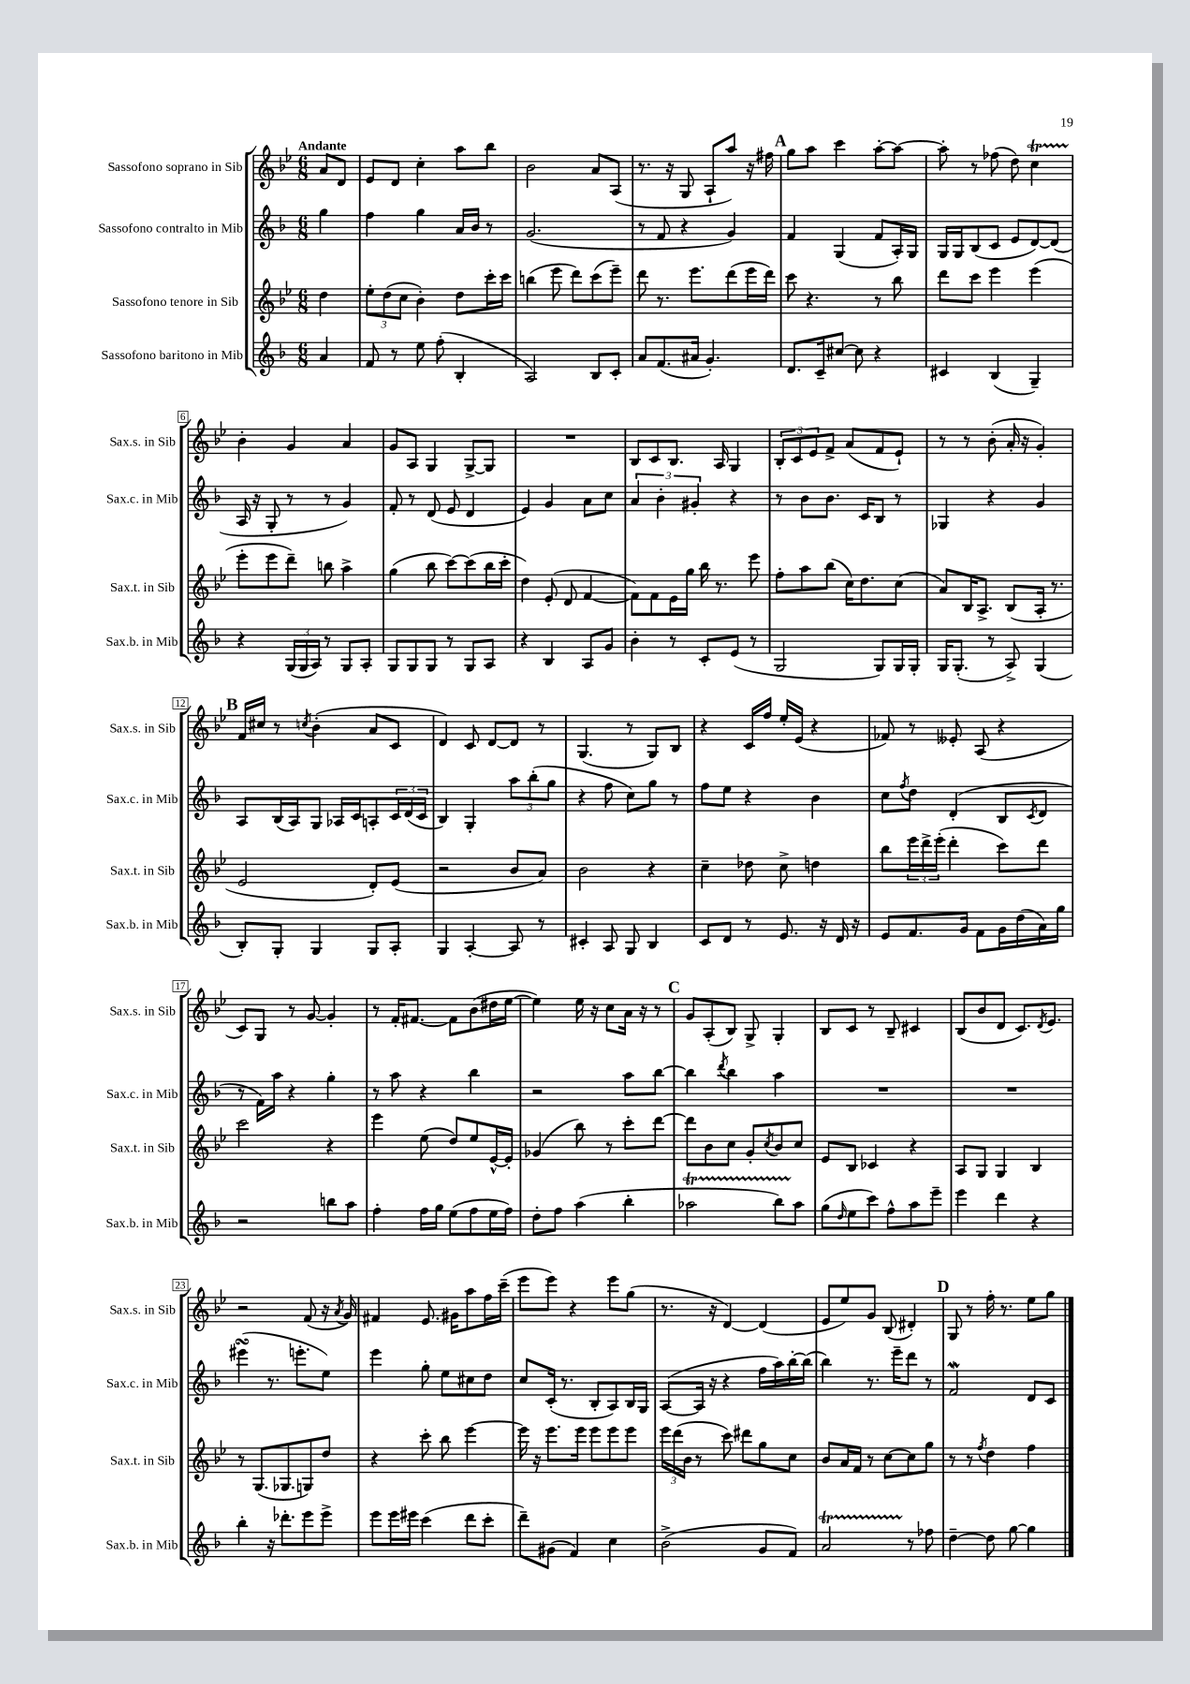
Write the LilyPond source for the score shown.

<<
\new StaffGroup <<
\new Staff = "s0" \with { instrumentName = "Sassofono soprano in Sib" shortInstrumentName = "Sax.s. in Sib" } {
    \clef treble \key bes \major \numericTimeSignature \time 6/8 \partial 4 \tempo "Andante"
    a'8 d'8 |
    ees'8 d'8 c''4-. a''8 bes''8 |
    bes'2 a'8 a8( |
    r8. r16 g8 a8-! a''8) r16 fis''16 |
    \mark \markup { \bold "A" } g''8 a''8 c'''4 a''8~-. a''8~ |
    a''8-. r8 fes''8( d''8) c''4\startTrillSpan |
    bes'4-.\stopTrillSpan g'4 a'4 |
    g'8 a8 g4 g8~-> g8 |
    R2. |
    bes8 c'8 bes8. a16 g4 |
    \tuplet 3/2 { bes8-. c'8 ees'8 } f'8-> a'8( f'8 ees'8-!) |
    r8 r8 bes'8-.( a'16-. r16 g'4-.) |
    \mark \markup { \bold "B" } f'16 cis''16 r8 \acciaccatura { c''8 } bes'4-.( a'8 c'8 |
    d'4) c'8 d'8~ d'8 r8 |
    g4.( r8 g8) bes8 |
    r4 c'16 f''16 ees''16-. ees'16( r4 |
    fes'8) r8 eeses'8-. a8( r4 |
    c'8) g8 r8 g'8~ g'4-. |
    r8 f'16-. fis'8.~ fis'8 bes'8( dis''16 ees''16~ |
    ees''4) ees''16 r16 c''8 a'16 r16 r8 |
    \mark \markup { \bold "C" } g'8 a8-.( bes8) g8-> g4-. |
    bes8 c'8 r8 bes8-- cis'4 |
    bes8( bes'8 d'8 c'8.) \acciaccatura { d'8 } ees'8. |
    r2 f'8( r16 \acciaccatura { a'8 } g'16) |
    fis'4 ees'8. gis'16 a''8 f''16 c'''16--( |
    ees'''8 ees'''8) r4 ees'''8 g''8( |
    r8. r16 d'4~) d'4( |
    ees'8 ees''8) g'8 bes8( dis'4-.) |
    \mark \markup { \bold "D" } g8 r8 f''16-. r8. ees''8 g''8 \bar "|." |
}
\new Staff = "s1" \with { instrumentName = "Sassofono contralto in Mib" shortInstrumentName = "Sax.c. in Mib" } {
    \clef treble \key f \major \numericTimeSignature \time 6/8 \partial 4
    g''4 |
    f''4 g''4 a'16 bes'16 r8 |
    g'2.( |
    r8 f'8 r4 g'4) |
    \mark \markup { \bold "A" } f'4 g4( f'8 a16-.) g16 |
    g16 g16 bes8( c'8 e'8 d'8~) d'8( |
    a16 r16 g8-. r8 r8 g'4) |
    f'8-. r8 d'8( e'8 d'4 |
    e'4) g'4 a'8 c''8 |
    \tuplet 3/2 { a'4 bes'4-. gis'4-. } r4 |
    r8 bes'8 bes'8. c'16 bes8 r8 |
    ges4 r4 g'4 |
    \mark \markup { \bold "B" } a8 bes16( a16) g8 aes16 c'16 a8-. \tuplet 3/2 { c'16 d'16( c'16 } |
    bes4) g4-. \tuplet 3/2 { a''8 bes''8-.( g''8 } |
    r4 f''8 c''8) g''8 r8 |
    f''8 e''8 r4 bes'4 |
    c''8 \acciaccatura { f''8 } d''8 d'4-.( bes8 \acciaccatura { c'8 } d'8 |
    r8 f'16) a''16 r4 g''4-. |
    r8 a''8 r4 bes''4 |
    r2 a''8 bes''8~ |
    \mark \markup { \bold "C" } bes''4 \acciaccatura { d'''8 } bes''4 a''4 |
    R2. |
    R2. |
    eis'''4\turn( r8. e'''8.-. e''8) |
    e'''4 g''8-. e''8 cis''8 d''8 |
    c''8 c'16-.( r8. bes8-. a8) bes16 g16 |
    a8~( a16 r16 r4 f''16 a''16) bes''16~-. bes''16( |
    bes''4) r8. e'''16-- d'''8 r8 |
    \mark \markup { \bold "D" } f'2\mordent d'8 c'8 \bar "|." |
}
\new Staff = "s2" \with { instrumentName = "Sassofono tenore in Sib" shortInstrumentName = "Sax.t. in Sib" } {
    \clef treble \key bes \major \numericTimeSignature \time 6/8 \partial 4
    d''4 |
    \tuplet 3/2 { ees''8-. d''8( c''8 } bes'4-.) d''8 c'''16-. c'''16 |
    b''4( ees'''8 d'''8) c'''8( ees'''8--) |
    d'''8 r8. ees'''8. d'''8( ees'''16 d'''16) |
    \mark \markup { \bold "A" } c'''8 r4. r8 bes''8 |
    d'''8 c'''8 ees'''4 ees'''4( |
    ees'''8-. ees'''8 d'''8--) b''8 a''4-> |
    g''4( bes''8 c'''8~) c'''8( bes''16 c'''16-. |
    d''4) ees'8-.( d'8 f'4~ |
    f'8) f'8 ees'16 g''16 bes''16 r8. ees'''8 |
    f''8-. a''8 bes''8( c''16) d''8. c''8( |
    a'8) bes16 a8.-> bes8( a16-. r8. |
    \mark \markup { \bold "B" } ees'2 d'8-.) ees'8( |
    r2 bes'8 a'8) |
    bes'2 r4 |
    c''4-- des''8 c''8-> d''4 |
    bes''8 \tuplet 3/2 { ees'''16 d'''16-> ees'''16-.( } d'''4-. c'''8) d'''8 |
    c'''2 r4 |
    ees'''4 ees''8( d''8) ees''8 ees'16~-^ ees'16-. |
    ges'4( bes''8) r8 c'''8-. d'''8~ |
    \mark \markup { \bold "C" } d'''8 bes'8 c''8 g'8-. \acciaccatura { c''8 } bes'8 c''8 |
    ees'8 bes8 ces'4 r4 |
    a8 g8 g4 bes4 |
    r8 g8.( ges8. g8) d''8 |
    r4 c'''8-. bes''8 ees'''4~ |
    ees'''16 r16 ees'''8. ees'''16 ees'''8 ees'''8 ees'''8 |
    \tuplet 3/2 { ees'''16 d'''16( bes'16 } r8 c'''8) dis'''8 g''8 c''8 |
    bes'8 a'16 f'16 r8 c''8~ c''8 g''8 |
    \mark \markup { \bold "D" } r8 r8 \acciaccatura { f''8 } d''4 f''4 \bar "|." |
}
\new Staff = "s3" \with { instrumentName = "Sassofono baritono in Mib" shortInstrumentName = "Sax.b. in Mib" } {
    \clef treble \key f \major \numericTimeSignature \time 6/8 \partial 4
    a'4 |
    f'8 r8 e''8 f''8-.( bes4-. |
    a2) bes8 c'8-. |
    a'8 f'8.( ais'16 g'4.-.) |
    \mark \markup { \bold "A" } d'8. c'16-- cis''8~ cis''8 r4 |
    cis'4 bes4( g4--) |
    r4 \tuplet 3/2 { g16( g16 a16) } r8 g8 a8-. |
    g8 g8 g8 r8 g8 a8 |
    r4 bes4 a8 g'8 |
    bes'4-. r8 c'8-. e'8( r8 |
    g2 g8) g16 g16-. |
    g16 g8.-.( r8 a8->) g4( |
    \mark \markup { \bold "B" } bes8-.) g8-. g4 g8 a8-. |
    g4 a4~-. a8 r8 |
    cis'4-. a8 g8 bes4 |
    c'8 d'8 r8 e'8. r16 d'16 r16 |
    e'8 f'8. g'16 f'8 g'16 d''16( a'16) g''16 |
    r2 b''8 a''8 |
    f''4-. f''16 g''16 e''8( f''8 e''16 f''16) |
    d''8-. f''8 a''4( bes''4-. |
    \mark \markup { \bold "C" } aes''2\startTrillSpan bes''8) aes''8\stopTrillSpan |
    g''8( \grace { d''16 } e''8 c'''8) f''8-^ a''8 e'''8-- |
    e'''4 d'''4 r4 |
    bes''4-. r16 des'''8.-. e'''8 e'''8-> |
    e'''8 e'''16 eis'''16 c'''4( d'''8 c'''8-. |
    d'''8--) gis'8( f'4) c''4 |
    bes'2->( g'8 f'8) |
    a'2\startTrillSpan r8\stopTrillSpan fes''8 |
    \mark \markup { \bold "D" } d''4~-- d''8 g''8~ g''4 \bar "|." |
}
>>
>>
\layout { \context { \Score \override BarNumber.stencil = #(make-stencil-boxer 0.1 0.3 ly:text-interface::print) } }
